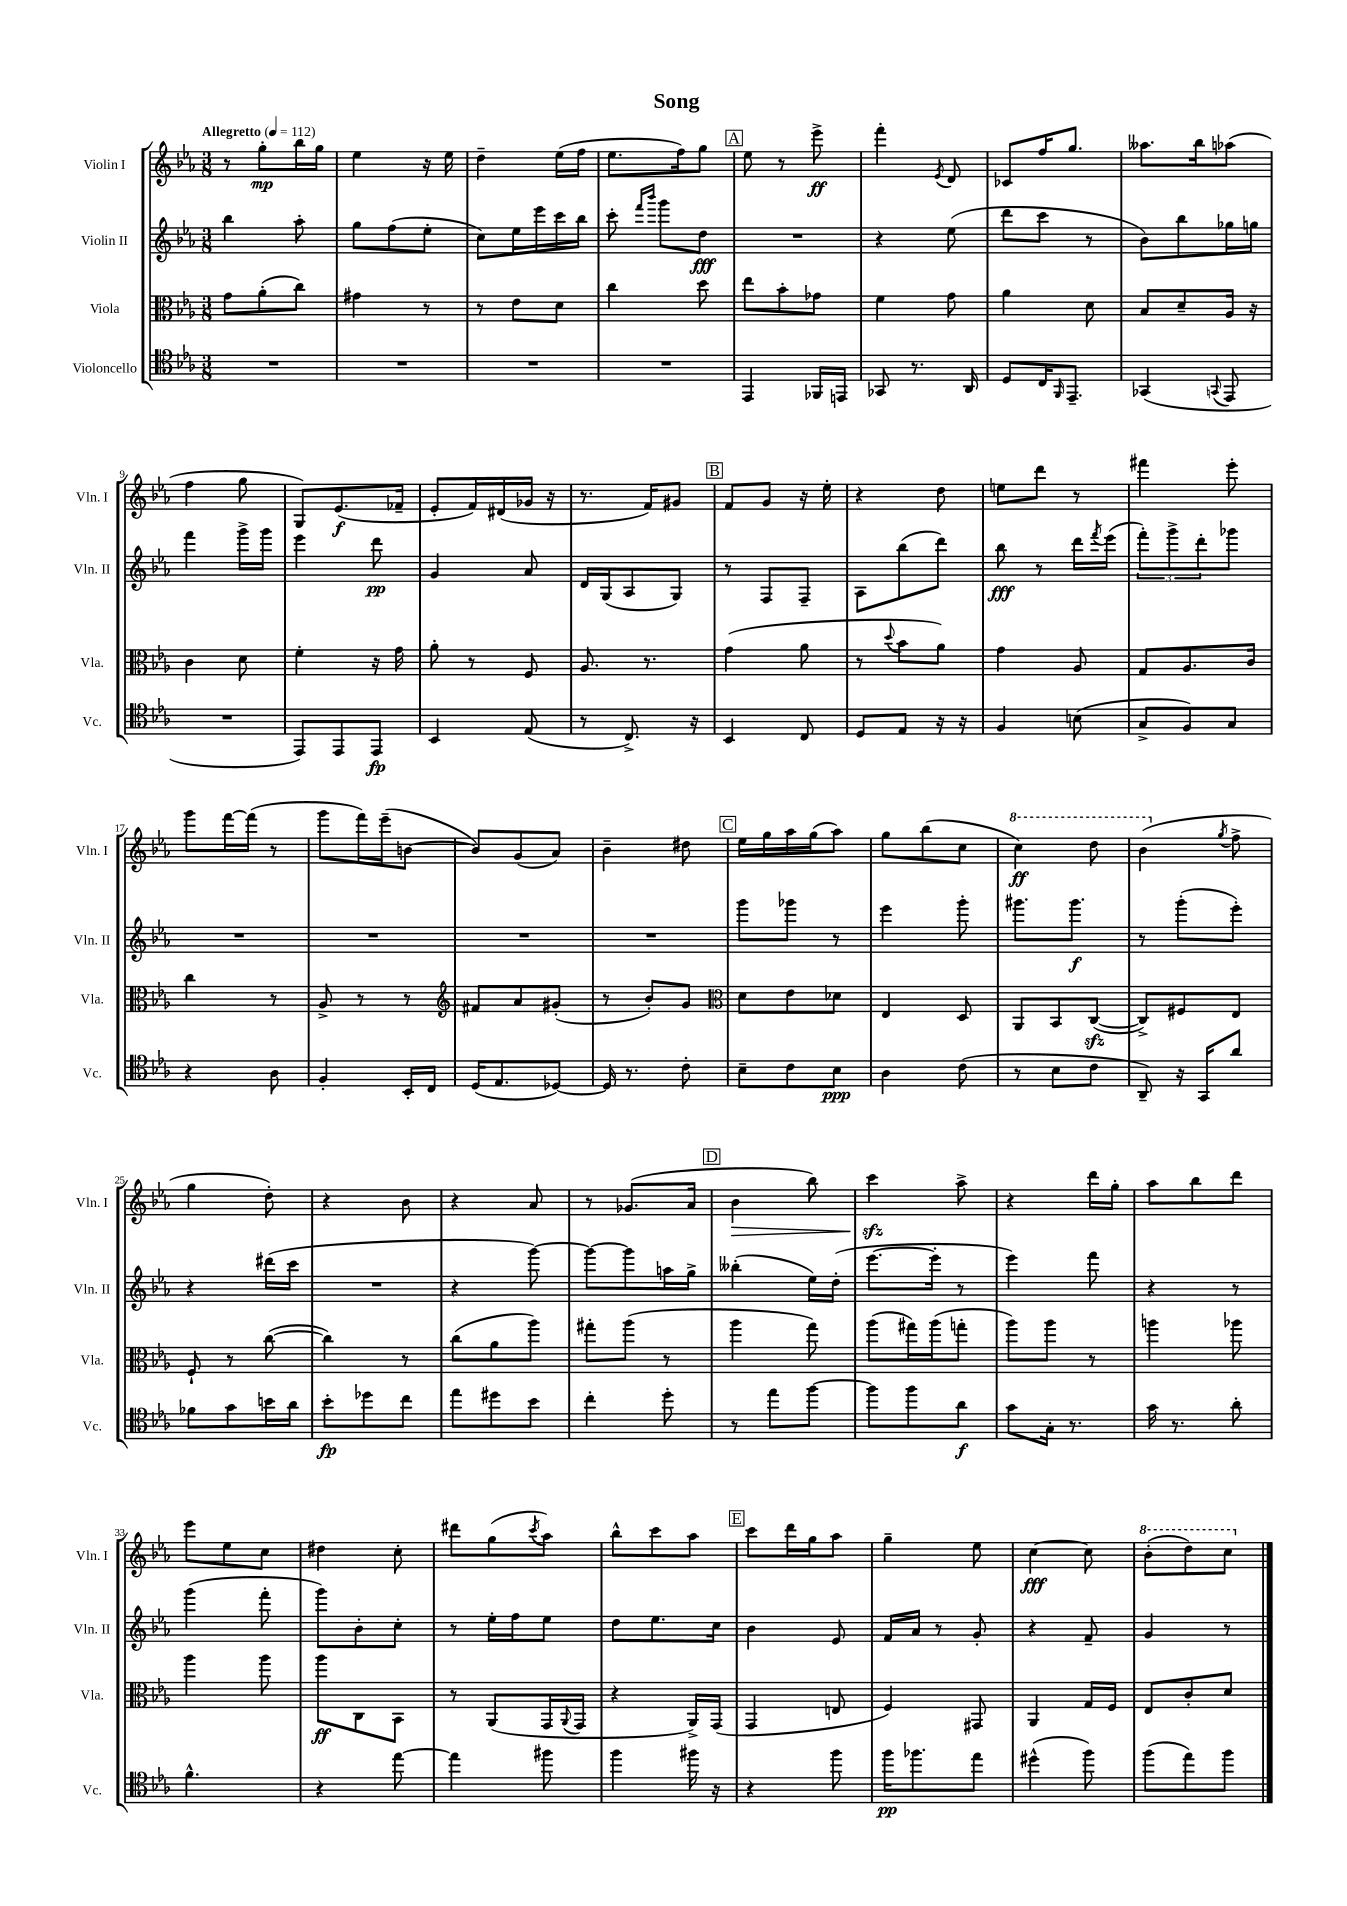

**kern	**kern	**kern	**kern
*staff4	*staff3	*staff2	*staff1
*clefC4	*clefC3	*clefG2	*clefG2
*k[b-e-a-]	*k[b-e-a-]	*k[b-e-a-]	*k[b-e-a-]
*M3/8	*M3/8	*M3/8	*M3/8
*MM112	*MM112	*MM112	*MM112
4.r	8g\L	4bb-\	8r
.	(8a-'\	.	8gg'\L
.	8cc\J)	8aa-'\	16bb-\L
.	.	.	16gg\JJ
=	=	=	=
4.r	4g#\	8gg\L	4ee-\
.	.	(8ff\	.
.	8r	8ee-'\J	16r
.	.	.	16ee-\
=	=	=	=
4.r	8r	8cc\L)	4dd~\
.	8e-\L	16ee-\L	.
.	.	16eee-\	.
.	8d\J	16ccc\	(16ee-\LL
.	.	16bb-\JJ	16ff\JJ
=	=	=	=
4.r	4cc\	8ccc'\	8.ee-\L
.	.	16qqfff/LL	.
.	.	16qqbbb-/JJ	.
.	.	8ggg\L	.
.	.	.	16ff\k)
.	8dd\	8dd\J	8gg\J
=	=	=	=
4EE-/	8ee-\L	4.r	8ee-\
.	8b-'\	.	8r
16FF-/LL	8g-\J	.	8eee-^\
16EE/JJ	.	.	.
=	=	=	=
8GG-/	4f\	4r	4fff'\
8.r	.	.	.
.	.	.	8qe-/
.	8g\	(8ee-\	8d/
16AA-/	.	.	.
=	=	=	=
8D/L	4a-\	8ddd\L	8c-/L
16C/K	.	8ccc\J	16ff/K
16qqFF/	.	.	.
8.EE-~/J	.	.	8.gg/J
.	8d\	8r	.
=	=	=	=
(4GG-/	8B-/L	8b-\L)	8.aa--\L
.	8d~/	8bb-\	.
.	.	.	16bb-\k
8qqGG/	.	.	.
8EE-/	16A-/Jk	16gg-\L	(8aa-\J
.	16r	16gg\JJ	.
=	=	=	=
4.r	4c\	4fff\	4ff\
.	8d\	16ggg^\LL	8gg\
.	.	16ggg\JJ	.
=	=	=	=
8EE-/L)	4f'\	4eee-\	8G/L)
8EE-/	.	.	(8.e-/
8EE-/J	16r	8ddd\	.
.	16g\	.	16f-~/Jk
=	=	=	=
4BB-/	8a-'\	4g/	8e-'/L
.	8r	.	16f/L)
.	.	.	(16d#/
(8E-/	8F/	8a-/	16g-/JJ
.	.	.	16r
=	=	=	=
8r	8.A-/	16d/LL	8.r
.	.	(16G/J	.
8.C^/)	.	8A-/	.
.	8.r	.	16f/LK)
.	.	8G/J)	8g#/J
16r	.	.	.
=	=	=	=
4BB-/	(4g\	8r	8f/L
.	.	8F/L	8g/J
8C/	8a-\	8F~/J	16r
.	.	.	16ee-'\
=	=	=	=
8D/L	8r	8A-\L	4r
.	8qqdd/	.	.
8E-/J	8b-\L	(8bb-\	.
16r	8a-\J)	8ddd\J)	8dd\
16r	.	.	.
=	=	=	=
4F/	4g\	8bb-\	8ee\L
.	.	8r	8ddd\J
(8B\	8A-/	16ddd\LL	8r
.	.	8qfff/	.
.	.	(16eee-\JJ	.
=	=	=	=
8G^/L	8G/L	12fff'\L)	4fff#\
.	.	12ggg^\	.
8F/)	8.A-/	.	.
.	.	12ddd'\	.
8G/J	.	8ggg-\J	8eee-'\
.	16c/Jk	.	.
=	=	=	=
4r	4cc\	4.r	8ggg\L
.	.	.	[16fff\L
.	.	.	(16fff\]JJ
8A-\	8r	.	8r
=	=	=	=
4F'/	8A-^/	4.r	8ggg\L
.	8r	.	16fff\L)
.	.	.	(16eee-~\J
16BB-'/LL	8r	.	[8b\J
16C/JJ	.	.	.
=	=	=	=
*	*clefG2	*	*
(16D/LK	8f#/L	4.r	8b/]L)
8.E-/	.	.	.
.	8a-/	.	(8g/
[8D-/J)	(8g#'/J	.	8a-/J)
=	=	=	=
16D-/]	8r	4.r	4b-~\
8.r	.	.	.
.	8b-'/L)	.	.
8c'\	8g/J	.	8dd#\
=	=	=	=
*	*clefC3	*	*
8B-~\L	8d\L	8ggg\L	16ee-\LL
.	.	.	16gg\
8c\	8e-\	8ggg-\J	16aa-\
.	.	.	(16gg\J
8B-\J	8d-\J	8r	8aa-\J)
=	=	=	=
4A-\	4E-/	4eee-\	8gg\L
.	.	.	(8bb-\
(8c\	8D/	8ggg'\	8cc\J
=	=	=	=
8r	8AA-/L	8.ggg#\L	4ccc\)
8B-\L	8BB-/	.	.
.	.	8.ggg#\J	.
8c\J	([8C/J	.	8ddd\
=	=	=	=
8AA-~/)	8C^/]L)	8r	(4bb-\
16r	8F#/	(8ggg'\L	.
16GG/LK	.	.	.
.	.	.	8qgg/
8a-/J	8E-/J	8eee-'\J)	8ff^\
=	=	=	=
8f-\L	8F`/	4r	4gg\
8g\	8r	.	.
16b\L	([8cc\	(16ddd#\LL	8dd'\)
16a-\JJ	.	16ccc\JJ	.
=	=	=	=
8b-'\L	4cc\])	4.r	4r
8dd-\	.	.	.
8cc\J	8r	.	8b-\
=	=	=	=
8ee-\L	(8cc\L	4r	4r
8dd#\	8a-\	.	.
8b-\J	8aa-\J)	[8ggg\)	8a-/
=	=	=	=
4cc'\	8gg#'\L	8ggg\_L	8r
.	(8aa-\J	8ggg\]	(8.g-/L
8dd'\	8r	16aa\L	.
.	.	16gg^\JJ	16a-/Jk
=	=	=	=
8r	4aa-\	(4bb--'\	4b-\
8ee-\L	.	.	.
[8ff\J	8gg\)	16ee-\LL)	8bb-\)
.	.	(16dd'\JJ	.
=	=	=	=
8ff\]L	(8aa-\L	[8.eee-\L	4ccc\
8ff\	16gg#\L)	.	.
.	(16aa-\J	16eee-'\]Jk	.
8a-\J	8gg'\J	8r	8aa-^\
=	=	=	=
8g\L	8aa-\L)	4eee-\)	4r
16G'\Jk	8aa-\J	.	.
8.r	.	.	.
.	8r	8fff\	16ddd\LL
.	.	.	16gg'\JJ
=	=	=	=
16g\	4aa\	4r	8aa-\L
8.r	.	.	.
.	.	.	8bb-\
8a-'\	8aa-\	8r	8ddd\J
=	=	=	=
4.f^^\	4aa-\	(4ggg\	8eee-\L
.	.	.	8ee-\
.	8aa-\	8fff'\	8cc\J
=	=	=	=
4r	8aa-\L	8ggg\L)	4dd#\
.	8C\	8b-'\	.
[8ee-\	8BB-\J	8cc'\J	8cc'\
=	=	=	=
4ee-\]	8r	8r	8ddd#\L
.	(8AA-/L	16ee-'\LL	(8gg\
.	.	16ff\J	.
.	.	.	8qccc/
8ff#\	16GG/L	8ee-\J	8aa-\J)
.	8qqAA-/	.	.
.	16GG/JJ	.	.
=	=	=	=
4ff\	4r	8dd\L	8bb-^^\L
.	.	8.ee-\	8ccc\
16ff#\	16AA-^/LL)	.	8aa-\J
16r	(16GG/JJ	16cc\Jk	.
=	=	=	=
4r	4GG/	4b-\	8ccc\L
.	.	.	16ddd\L
.	.	.	16gg\J
8ff\	8E/	8e-/	8aa-\J
=	=	=	=
16ff\LK	4F/)	16f/LL	4gg~\
8.ff-\	.	16a-/JJ	.
.	.	8r	.
8ee-\J	8GG#/	8g'/	8ee-\
=	=	=	=
(4dd#^^\	4AA-/	4r	[4cc\
8ff\)	16G/LL	8f~/	8cc\]
.	16F/JJ	.	.
=	=	=	=
(8ff\L	8E-/L	4g/	(8bb-'\L
8ee-\)	8c'/	.	8ddd\)
8ff\J	8d/J	8r	8ccc\J
==	==	==	==
*-	*-	*-	*-
